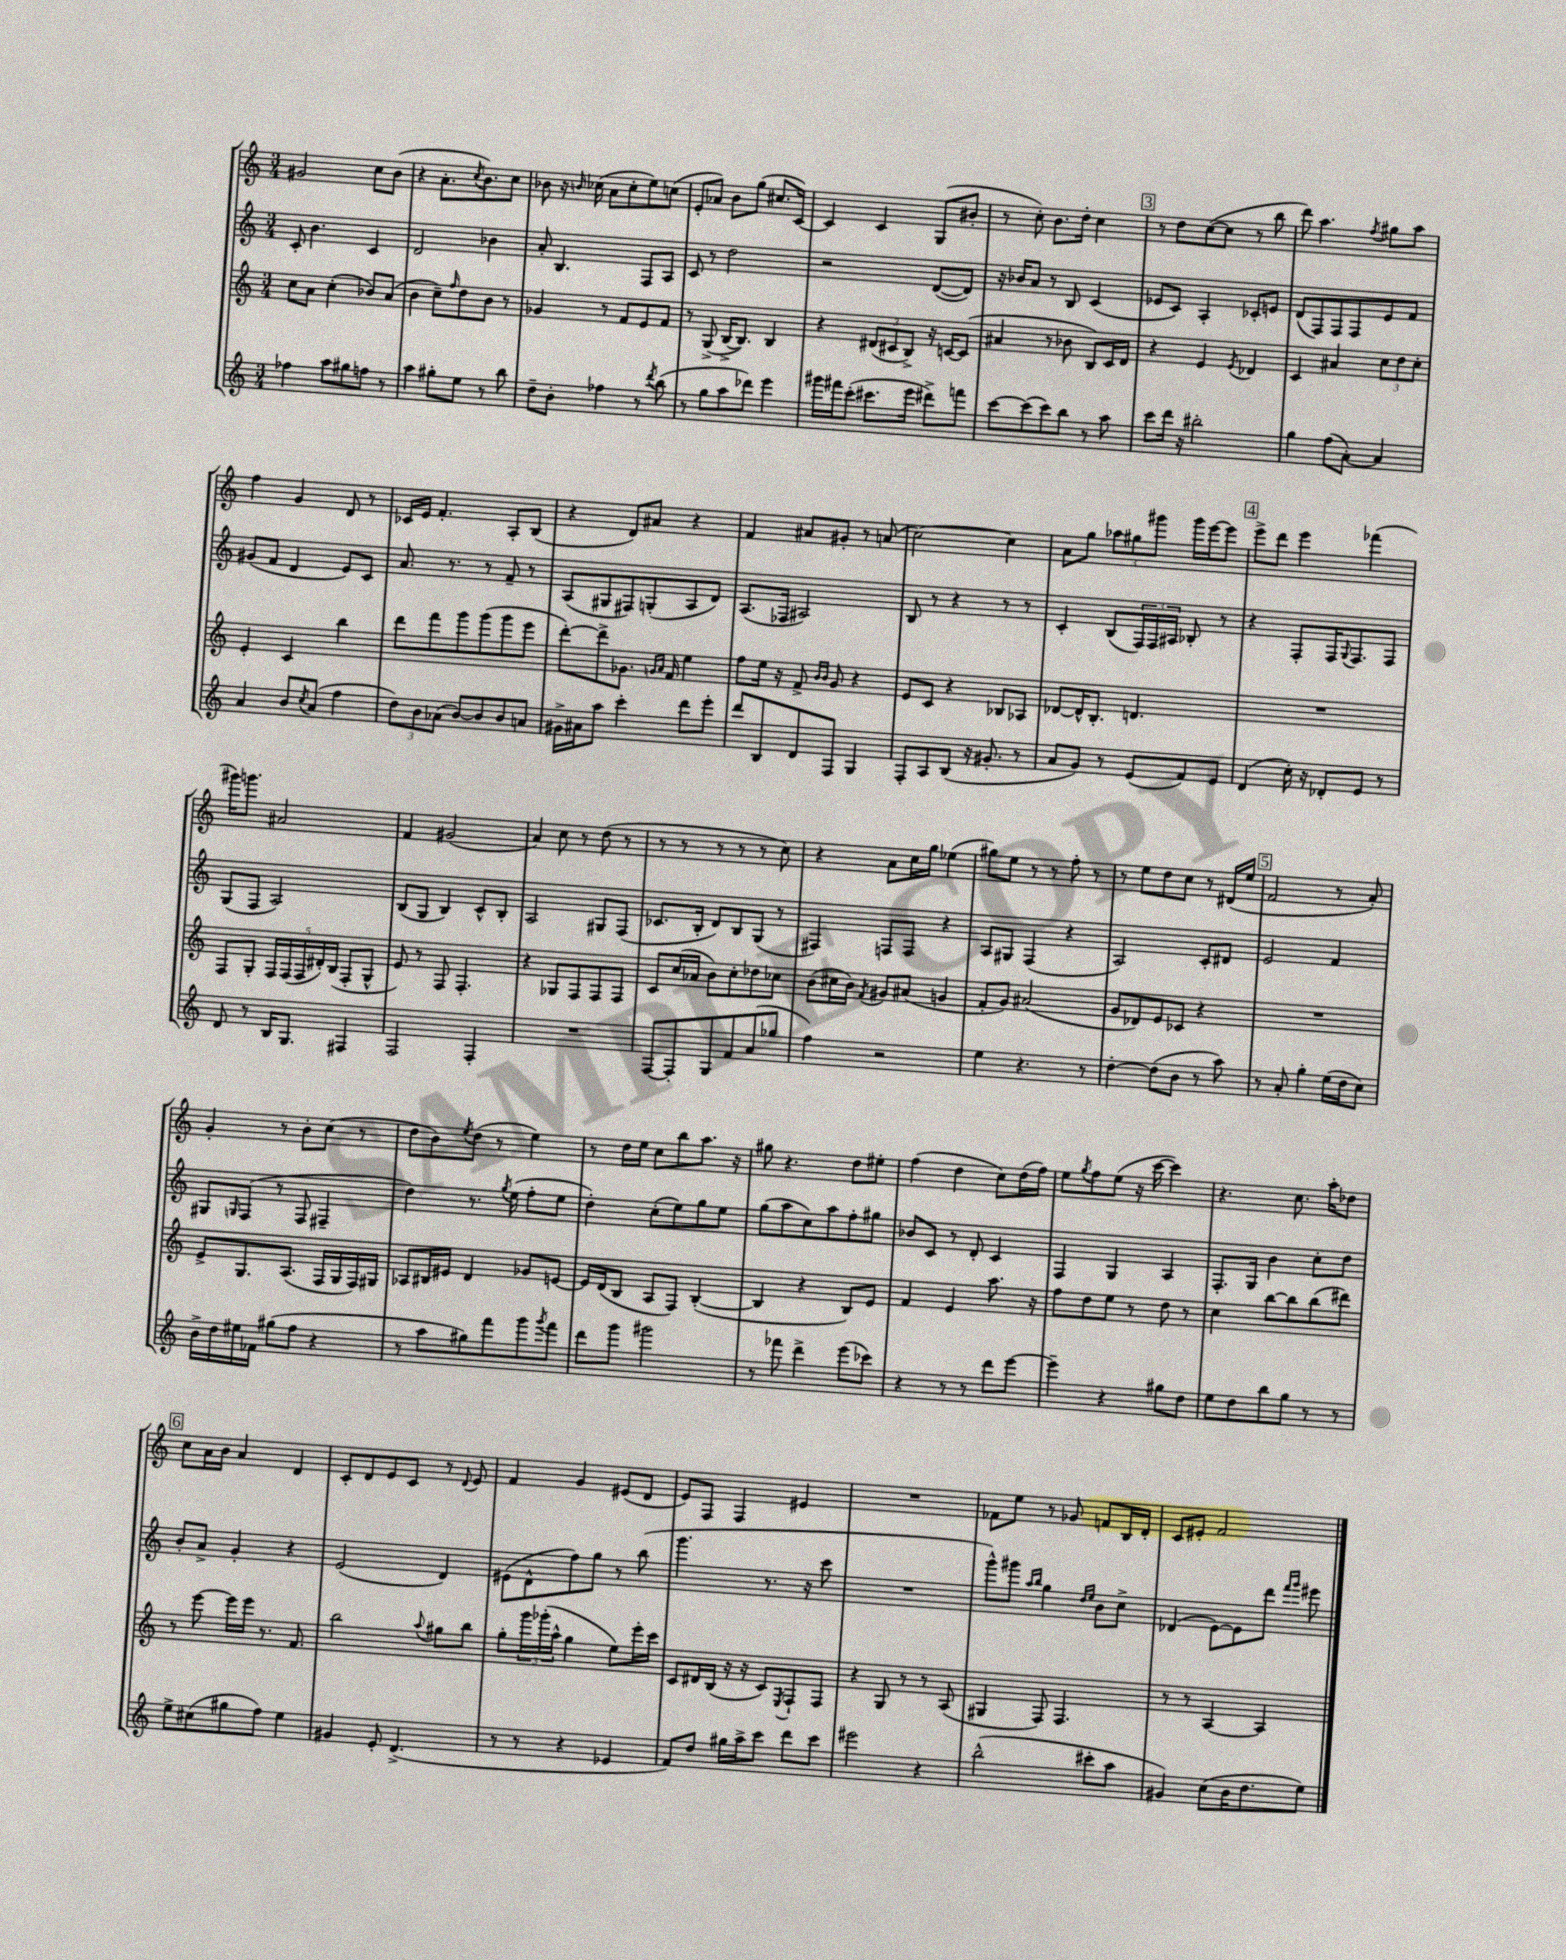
<<
\new StaffGroup <<
\new Staff = "s0" {
    \clef treble \key c \major \numericTimeSignature \time 3/4
    gis'2 c''8 b'8( |
    r4 a'8.-. \acciaccatura { c''8 } b'8.) c''8 |
    bes'8 r16 \grace { b'16 } ces''16( a'8 ces''8-. e''8) c''8( |
    e'8-. aes'8) b'8 g''8( cis''8. c'16~) |
    c'4 c'4 g8( bis'8-. |
    r8 c''8-.) b'8. d''16-. c''4 |
    \mark \markup { \box "3" } r8 d''8 c''8~( c''8 r8 b''8 |
    d'''8) a''4. \acciaccatura { f''8 } gis''8 a''8 |
    f''4 g'4 d'8 r8 |
    ces'16 e'16 f'4.-. a8-. b8( |
    r4 d'8) ais'8 r4 |
    f'4 ais'8 gis'8-. r8 a'8( |
    c''2~) c''4 |
    a'8 g''8 \tuplet 3/2 { aes''8 gis''8 gis'''8 } gis'''16 e'''16~ e'''8 |
    \mark \markup { \box "4" } e'''8-> d'''8 e'''4 fes'''4( |
    gis'''16) g'''8. ais'2 |
    f'4 gis'2( |
    a'4) c''8 r8 d''8( r8 |
    r8 r8 r8 r8 r8 c''8) |
    r4 a'8 c''16 g''16 ees''4( |
    gis''8) e''8 r8 r8 f''8-. r8 |
    r8 e''8 d''8 c''8 r8 dis'16( e''16 |
    \mark \markup { \box "5" } f'2 r8 a'8-.) |
    g'4-. r8 b'8-. c''8( r8 |
    d''8 b'8) \acciaccatura { e''8 } d''8( r8 e''4) |
    r8 d''16 e''16 c''8 b''8 a''8. r16 |
    gis''8 r4. d''8 eis''8-. |
    f''4( d''4 c''8) d''16( f''16) |
    e''8 \acciaccatura { g''8 } f''8 e''8( r16 c'''16~ c'''4) |
    r4. c''8. a''16-. des''8 |
    \mark \markup { \box "6" } c''8 a'16 b'16 a'4 d'4 |
    c'8-. d'8 e'8 c'8 r8 \appoggiatura { d'8 } e'8 |
    f'4 g'4 eis'8( d'8 |
    e'8) f8 f4 eis'4 |
    R2. |
    fes'8 e''8 r8 ges'8 f'8 b16 d'16-. |
    c'8 eis'8-. f'2 \bar "|." |
}
\new Staff = "s1" {
    \clef treble \key c \major \numericTimeSignature \time 3/4
    c'8-. b'4. c'4 |
    d'2 bes'4 |
    a'8-. b4. f8 a8 |
    c'8 r8 d''2 |
    r2 d'8~( d'8) |
    r16 bes'16 a'8 r8 b8 c'4( |
    \mark \markup { \box "3" } ees'8 c'8) a4-. ces'8-. e'8 |
    d'8( f8) f8 f8 e'8 f'8 |
    gis'8( f'8 d'4 e'8) c'8 |
    a'8. r8. r8 f'8-- r8 |
    a8( gis8 fis8) g8-.( a8 d'8) |
    a8.( fes16 ais2) |
    b8 r8 r4 r8 r8 |
    c'4-. b8( \tuplet 3/2 { f16) f16 ais16 } bes8-. r8 |
    \mark \markup { \box "4" } r4 f8-. f16 \appoggiatura { g8 } f8. f8 |
    g8( f8 a2) |
    b8( g8 b4) c'8-^ b8-. |
    a2 gis8 f8( |
    ces'8. b16-. d'8) b8 g8( r8 |
    fis4) f8 f8 r4 |
    a8 gis8 f4( r4 |
    a2) c'8-. dis'8 |
    \mark \markup { \box "5" } e'2 f'4 |
    gis8 \grace { g16 } f8( r8 f8 fis4-- |
    d''4) r8. \acciaccatura { g''8 } e''16( f''8-. e''8 |
    d''4-.) c''8-.( e''8) g''8 e''8 |
    g''8( a''8 c''8) a''8 f''8-. gis''8 |
    bes'8 c'8 r8 d'8-. c'4 |
    f4 g4 a4 |
    f8.-. g16 b'4 c''8-. d''8 |
    \mark \markup { \box "6" } b'8-. a'8-> g'4-. r4 |
    e'2( d'4) |
    eis'8( d'8-^ f''8) g''8 r8 b''8( |
    g'''4. r8. r16 c'''8 |
    R2. |
    g'''8-^) gis'''8 \grace { a''16 b''16 } g''4 \grace { d''16 e''16 } b'8 c''8-> |
    des'4( e'8~) e'8 d'''8 \grace { f'''16 g'''16 } eis'''8 \bar "|." |
}
\new Staff = "s2" {
    \clef treble \key c \major \numericTimeSignature \time 3/4
    c''8 a'8 c''4-.( bes'8) a'8( |
    b'4 c''8--) \grace { f''16 } d''8 b'8 r8 |
    ges'4 r8 f'8 e'8 f'8 |
    r8 g8->( b16~-> b8.) b4 |
    r4 \tuplet 3/2 { dis'8( cis'8 b8->) } r16 c'16~ c'8( |
    ais'4 r8 bes'8 b8) c'16 d'16 |
    \mark \markup { \box "3" } r4 e'4 \acciaccatura { e'8 } des'4 |
    c'4 ais'4 \tuplet 3/2 { c''8 d''8 c''8-. } |
    e'4-. c'4 b''4 |
    d'''8 f'''8 g'''8 g'''8( g'''8 e'''8 |
    d'''8~-.) d'''8-> ges'8. \grace { g'16 a'16 } f'16 e''4 |
    f''8 e''16 r16 f'8-> \grace { b'16 b'16 } g'8 r4 |
    e'8 c'8 r4 bes8 aes8 |
    des'8~ des'16-^ b8.-. d'4. |
    \mark \markup { \box "4" } R2. |
    f8 g8-. \tuplet 5/4 { f16 f16( f16 dis'16-.) b16( } f8-. g8-^ |
    e'8) r8 f8 f4.-. |
    r4 ges8 f8 f8 f8 |
    c'8 c''16( aes'16 b'8) c''8-. des''8 ces''8 |
    b'8( cis''16 b'16) \acciaccatura { f'8 } gis'8 ais'8( g'4 |
    f'8-. g'8) ais'2( |
    g'8 des'8) e'8 ces'8 r4 |
    \mark \markup { \box "5" } R2. |
    e'8-> g8. a8.( f16 g16 f16) gis16 |
    aes8 bis16 eis'16 d'4 ges'8 e'8~ |
    e'16 d'16( b8 a8 f8) b4~-.( |
    b4 r4 b8) e'8 |
    f'4 e'4 a''8. r16 |
    f''8 d''8 e''8 r8 d''8 r8 |
    c''4 b''8~ b''8 b''8( dis'''8) |
    \mark \markup { \box "6" } r8 e'''8~ e'''16 e'''16 r8. f'8. |
    b''2 \appoggiatura { a''8 } gis''8 b''8 |
    g''8-. \tuplet 3/2 { g'''16 ges'''16-.( a''16-^ } g''4 e''8) e'''16-. c'''16 |
    c'8 dis'16 b16( r16 r16 c'8) \acciaccatura { e8 } f8-! f8 |
    r4 g8 r8 r8 a8( |
    gis4 f8) f4. |
    r8 r8 a4~ a4 \bar "|." |
}
\new Staff = "s3" {
    \clef treble \key c \major \numericTimeSignature \time 3/4
    fes''4 a''8 gis''8 f''8 r8 |
    a''4 gis''8-. e''8 r8 b''8 |
    d''8-- b'8-. fes''4 r8 \acciaccatura { d'''8 } b''8( |
    r8 g''8 a''8 des'''8) e'''4 |
    gis'''16 fis'''16 c'''8-.( cis'''8. e'''16 dis'''8->) f'''8 |
    c'''8~ c'''8( c'''8) b''8 r8 a''8 |
    \mark \markup { \box "3" } c'''8 d'''16 r16 bis''2-. |
    g''4 f''8( a'8~-.) a'4 |
    a'4 b'8 \acciaccatura { c''8 } a'8( f''4 |
    \tuplet 3/2 { d''8) b'8 aes'8( } b'8~) b'8 b'8 a'8 |
    gis'16-> ais'16 a''8 c'''4-. d'''8 e'''8-. |
    d'''8 b8 d'8 f8 g4 |
    f8-. a8 b8( r16 gis'8.-. r8 |
    a'8 g'8) r8 e'8( f'8) e'8 |
    \mark \markup { \box "4" } d'4( c''16-.) r16 des'8-. e'8 r8 |
    d'8 r8 b16 g8. fis4 |
    f2 f4-. |
    R2. |
    f8~ f8-. g8 f'8 a'8( ges''8 |
    f''4) r2 |
    e''4 r4. r8 |
    d''4~-. d''8( b'8 r8 a''8) |
    \mark \markup { \box "5" } r8 a'8-. g''4-. e''16( d''16 c''8) |
    b'16-> d''16 eis''16 fes'16 gis''8( f''8 r4 |
    r8 a''8 gis''8) f'''8 g'''8 \acciaccatura { g'''8 } f'''8 |
    d'''8 g'''8 gis'''2 |
    r8 fes'''8 d'''4-> e'''8( ces'''8) |
    r4 r8 r8 d'''8 e'''8~ |
    e'''4-- r4 gis''8 d''8 |
    e''8 d''8 b''8 g''8 r8 r8 |
    \mark \markup { \box "6" } e''8-> cis''8( gis''8 f''8) e''4 |
    gis'4 e'8-. d'4.->( |
    r8 r8 r4 ees'4 |
    f'8) d''8 gis''16 a''16-> c'''8 d'''8 c'''8 |
    eis'''2 r4 |
    b''2-^( cis'''8-. a''8 |
    gis'4) c''8( b'16 d''8. e''8) \bar "|." |
}
>>
>>
\layout { \context { \Score \remove "Bar_number_engraver" } }
